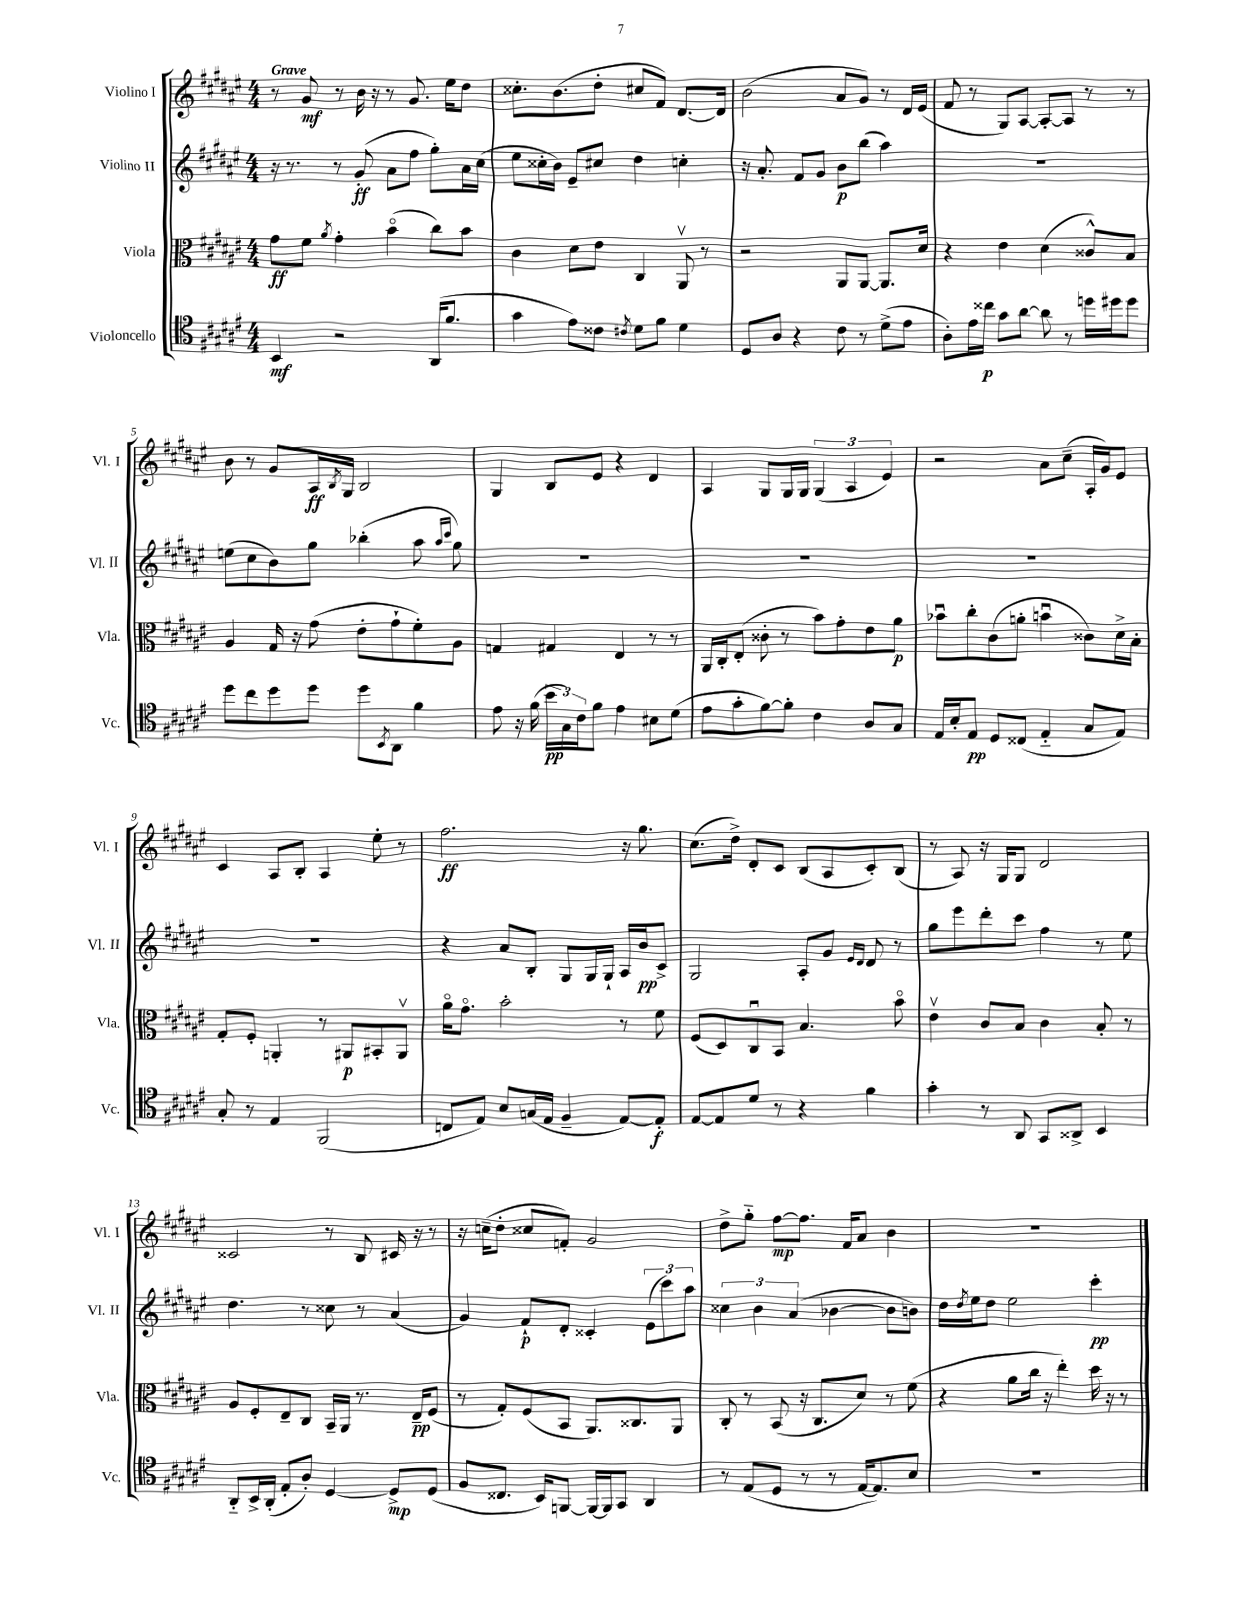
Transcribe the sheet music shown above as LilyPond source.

<<
\new StaffGroup <<
\new Staff = "s0" \with { instrumentName = "Violino I" shortInstrumentName = "Vl. I" } {
    \clef treble \key fis \major \numericTimeSignature \time 4/4 \tempo "Grave"
    r8 gis'8\mf r8 b'16 r16 r8 gis'8. eis''16 dis''8 |
    cisis''8.-. b'8.( dis''8-. cis''8 fis'8) dis'8.~ dis'16 |
    b'2( ais'8 gis'8) r8 dis'16 eis'16( |
    fis'8 r8 gis8) ais8~ ais8~-. ais8 r8 r8 |
    b'8 r8 gis'8 ais16\ff \acciaccatura { b8 } gis16 b2 |
    gis4 b8 eis'8 r4 dis'4 |
    ais4 gis8 gis16 gis16 \tuplet 3/2 { gis4( ais4 eis'4) } |
    r2 ais'8 cis''8--( ais16-. gis'16) eis'8 |
    cis'4 ais8 b8-. ais4 eis''8-. r8 |
    fis''2.\ff r16 gis''8. |
    cis''8.( dis''16->) dis'8-. cis'8 b8( ais8 cis'8-.) b8( |
    r8 ais8) r16 gis16 gis8 dis'2 |
    cisis'2 r8 b8 cis'16 r16 r8 |
    r16 c''16--( dis''8-. cisis''8 f'8-.) gis'2 |
    dis''8-> gis''8-_ fis''8~\mp fis''8. fis'16 ais'8 b'4 |
    R1 \bar "|." |
}
\new Staff = "s1" \with { instrumentName = "Violino II" shortInstrumentName = "Vl. II" } {
    \clef treble \key fis \major \numericTimeSignature \time 4/4
    r16 r8. r8 gis'8-.\ff( ais'8 fis''8 gis''8-.) ais'16 cis''16( |
    eis''8 cisis''16-. b'16) eis'8-- cis''8 dis''4 c''4-. |
    r16 ais'8.-. fis'8 gis'8 b'8\p b''8( ais''4) |
    r1 |
    e''8( cis''8 b'8) gis''8 bes''4-.( ais''8 \grace { ais''16 cis'''16 } gis''8) |
    R1 |
    R1 |
    R1 |
    R1 |
    r4 ais'8 b8-. gis8 gis16 gis16-! ais16 b'16\pp cis'8-> |
    gis2 ais8-. gis'8 \grace { eis'16 dis'16 } dis'8 r8 |
    gis''8 eis'''8 dis'''8-. cis'''8 fis''4 r8 eis''8 |
    dis''4. r8 cisis''8 r8 ais'4( |
    gis'4) fis'8-!\p dis'8-. cisis'4-. \tuplet 3/2 { eis'8( cis'''8) ais''8 } |
    \tuplet 3/2 { cisis''4 b'4 ais'4( } bes'4~ bes'8 b'8) |
    dis''16 \acciaccatura { dis''8 } eis''16 dis''8 eis''2 cis'''4-.\pp \bar "|." |
}
\new Staff = "s2" \with { instrumentName = "Viola" shortInstrumentName = "Vla." } {
    \clef alto \key fis \major \numericTimeSignature \time 4/4
    gis'8\ff fis'8 \acciaccatura { ais'8 } gis'4-. b'4\flageolet( cis''8) b'8 |
    cis'4 dis'8 eis'8 cis4 ais,8\upbow r8 |
    r2 ais,8 ais,8~ ais,8. dis'16 |
    r4 eis'4 dis'4( cisis'8-^) b8 |
    ais4 gis16 r16 gis'8( eis'8-. gis'8-! fis'8-.) ais8 |
    g4 gis4 eis4 r8 r8 |
    ais,16 cis16-. eis8-.( cisis'8-. r8 b'8) gis'8-. eis'8 ais'8\p |
    bes'8\downbow cis''8-. cis'8( a'8-. b'4\downbow cisis'8) dis'16-> b16-. |
    gis8-. fis8-. a,4-. r8 ais,8\p bis,8-. ais,8\upbow |
    ais'16\flageolet gis'8.\flageolet b'2-. r8 fis'8 |
    fis8( dis8) cis8\downbow b,8 b4. b'8\flageolet |
    eis'4\upbow cis'8 b8 cis'4 b8-. r8 |
    ais8 fis8-. eis8-- cis8 b,16-- ais,16 r8. eis16--\pp fis8( |
    r8 gis8-.) fis8( b,8 ais,8.) cisis8. ais,8 |
    cis8-. r8 b,8( r16 cis8. dis'8) r8 fis'8( |
    r4 ais'8 cis''16 r16 eis''4-.) dis''16 r16 r8 \bar "|." |
}
\new Staff = "s3" \with { instrumentName = "Violoncello" shortInstrumentName = "Vc." } {
    \clef tenor \key fis \major \numericTimeSignature \time 4/4
    b,4\mf r2 ais,16( fis'8. |
    gis'4 eis'8) cisis'8 \acciaccatura { cis'8 } dis'8 fis'8 dis'4 |
    dis8 ais8 r4 cis'8 r8 dis'8->( eis'8 |
    ais8-.) eis'16 cisis''16\p gis'8 ais'8~ ais'8 r8 d''16 dis''16 dis''8 |
    dis''8 cis''8 dis''8 dis''8 dis''8 \acciaccatura { b,8 } ais,8 fis'4 |
    eis'8 r16 fis'16( \tuplet 3/2 { b'16\pp gis16) cis'16 } fis'8 eis'4 bis8 dis'8( |
    eis'8 gis'8-. fis'8~) fis'8-. cis'4 ais8 gis8 |
    eis16 b16-. eis8\pp dis8 cisis8( eis4-_ gis8 eis8) |
    gis8-. r8 eis4 fis,2( |
    c8 eis8) b8 g16( eis16 fis4-- eis8~) eis8-.\f |
    eis8~ eis8 dis'8 r8 r4 fis'4 |
    gis'4-. r8 ais,8 gis,8 aisis,8-> b,4 |
    ais,8-_ b,16-> ais,16-.( eis8-. ais8-.) dis4~ dis8->\mp dis8( |
    fis8 cisis8. b,16) f,8~ f,16~ f,16 gis,8 ais,4 |
    r8 eis8( dis8 r8 r8 eis16~ eis8.) b8 |
    R1 \bar "|." |
}
>>
>>
